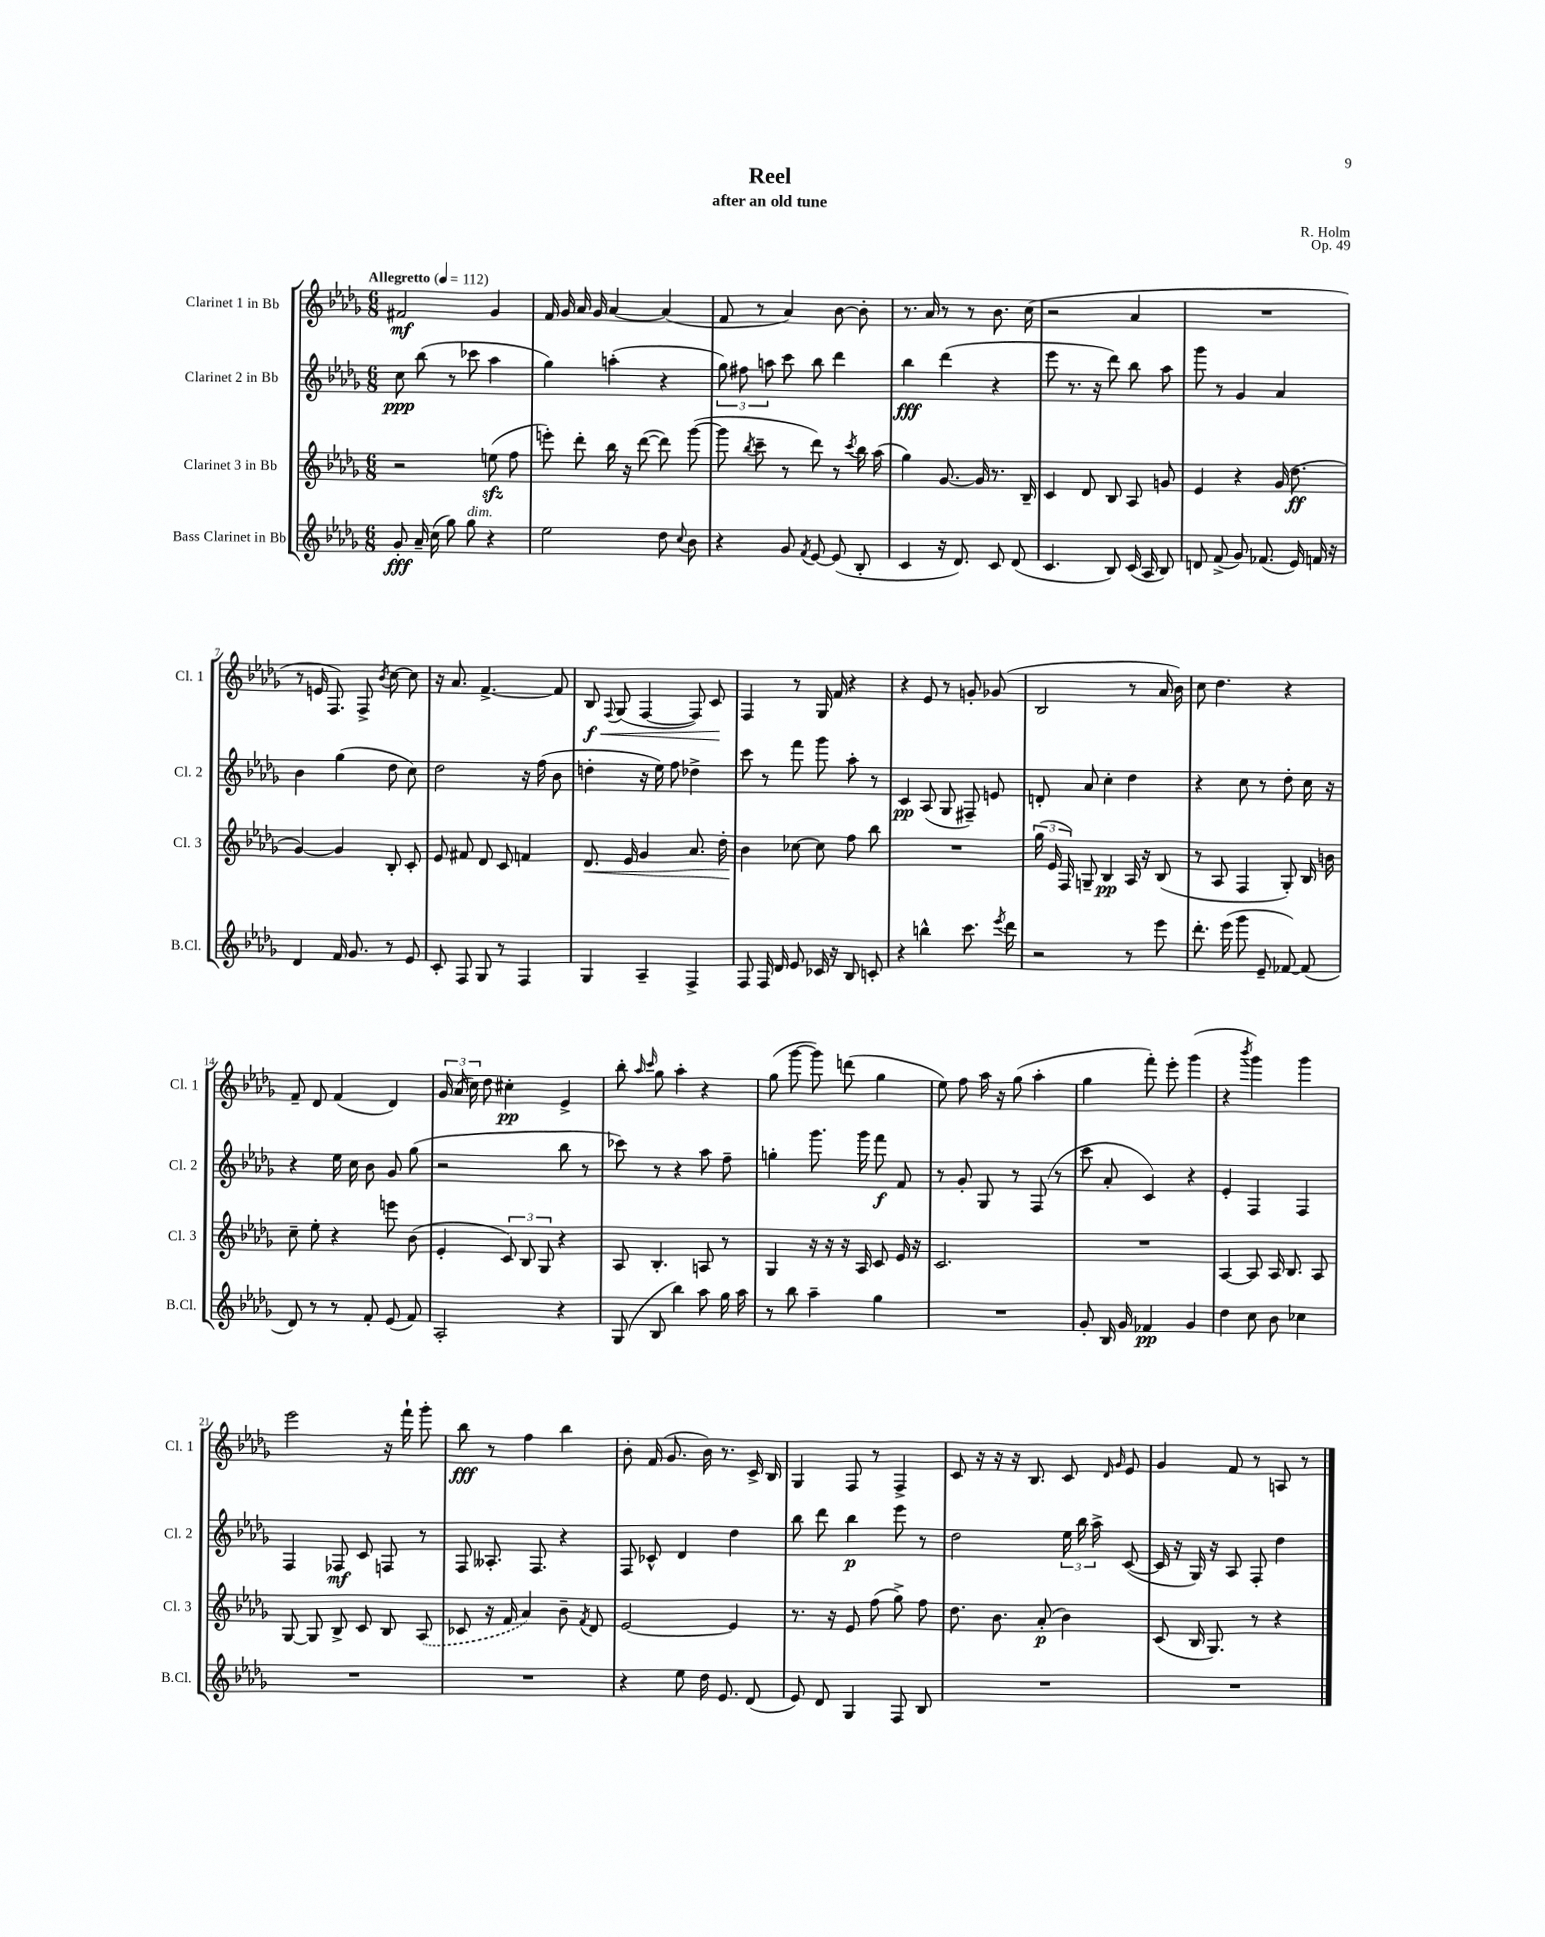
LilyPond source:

\header { title = "Reel" composer = "R. Holm" subtitle = "after an old tune" opus = "Op. 49" }
<<
\new StaffGroup <<
\new Staff = "s0" \with { instrumentName = "Clarinet 1 in Bb" shortInstrumentName = "Cl. 1" } {
    \clef treble \key des \major \numericTimeSignature \time 6/8 \tempo "Allegretto" 4 = 112
    \autoBeamOff fis'2\mf ges'4 |
    f'16 ges'16 aes'16 ges'16 aes'4~ aes'4( |
    f'8 r8 aes'4) bes'8~ bes'8-. |
    r8. aes'16 r8 r8 bes'8. c''16( |
    r2 aes'4 |
    R2. |
    r8 e'16 f8.) f8-> \acciaccatura { bes'8 } c''8~ c''8 |
    r16 aes'8. f'4.~-> f'8 |
    bes8\f\< \appoggiatura { f8 } ges8( f4~ f8) c'8\! |
    f4 r8 ges16 f'16 r4 |
    r4 ees'8 r8 g'8-. ges'8( |
    bes2 r8 aes'16 bes'16) |
    c''8 des''4. r4 |
    f'8-- des'8 f'4( des'4) |
    \tuplet 3/2 { ges'16 aes'16( c''16) } des''8 cis''4-.\pp ees'4-> |
    bes''8-. \grace { aes''16 c'''16 } ges''8 aes''4-. r4 |
    ges''8( ges'''8~ ges'''8) d'''8( ges''4 |
    ees''8) f''8 aes''16 r16 ges''8( aes''4-. |
    ges''4 f'''8-.) ees'''8-. ges'''4( |
    r4 \acciaccatura { bes'''8 } ges'''4) ges'''4 |
    ees'''2 r16 f'''16-! ges'''8-. |
    bes''8\fff r8 f''4 bes''4 |
    bes'8-. f'16( ges'8. bes'16) r8. c'16-> bes16 |
    ges4 f8 r8 f4-> |
    c'8 r16 r16 r16 bes8. c'8 \grace { des'16 ges'16 } ees'8 |
    ges'4 f'8 r8 a8 r8 \bar "|." |
}
\new Staff = "s1" \with { instrumentName = "Clarinet 2 in Bb" shortInstrumentName = "Cl. 2" } {
    \clef treble \key des \major \numericTimeSignature \time 6/8
    \autoBeamOff c''8\ppp bes''8( r8 ces'''8 aes''4 |
    ges''4) a''4-.( r4 |
    \tuplet 3/2 { ges''8) fis''8 a''8 } c'''8 bes''8 des'''4 |
    bes''4\fff des'''4( r4 |
    ees'''8 r8. r16 des'''8) bes''8 aes''8 |
    ges'''8 r8 ges'4 aes'4 |
    bes'4 ges''4( des''8 c''8) |
    des''2 r16 f''16( bes'8 |
    d''4-. r16 ees''16) f''8 des''4-> |
    c'''8 r8 f'''8 ges'''8 aes''8-. r8 |
    c'4\pp aes8( ges8 fis8--) e'8 |
    d'8-. aes'8 c''4-. des''4 |
    r4 c''8 r8 des''8-. c''16 r16 |
    r4 ees''16 c''16 bes'8 ges'8 ges''8( |
    r2 bes''8 r8 |
    ces'''8) r8 r4 aes''8 f''8-- |
    g''4-. ges'''8. ges'''16 f'''8\f f'8 |
    r8 ges'8-. ges8 r8 f8( r8 |
    c'''8 aes'8-. c'4) r4 |
    ees'4-. f4 f4 |
    f4 fes8\mf c'8 f8 r8 |
    f8 aeses8.-. f8. r4 |
    f8 ces'8-^ des'4 des''4 |
    bes''8 des'''8 bes''4\p ees'''8 r8 |
    des''2 \tuplet 3/2 { ees''16 bes''16 aes''16-> } c'8~( |
    c'16 r16 ges16) r16 aes8 f8-. des''4 \bar "|." |
}
\new Staff = "s2" \with { instrumentName = "Clarinet 3 in Bb" shortInstrumentName = "Cl. 3" } {
    \clef treble \key des \major \numericTimeSignature \time 6/8
    \autoBeamOff r2 e''8\sfz( f''8 |
    e'''8-.) des'''8-. bes''16 r16 des'''8~( des'''8) ges'''8~( |
    ges'''8 \acciaccatura { bes''8 } c'''8-- r8 des'''8) r8 \acciaccatura { c'''8 } bes''16 aes''16( |
    ges''4) ges'8.~ ges'16 r8. bes16-- |
    c'4 des'8 bes8 aes8 g'8 |
    ees'4 r4 ges'16( des''8.\ff |
    ges'4~) ges'4 bes8-. c'8-. |
    ees'8 fis'8 des'8 c'8 f'4 |
    des'8.\< ees'16 ges'4 aes'8. des''16-. |
    bes'4\! ces''8~ ces''8 f''8 bes''8 |
    R2. |
    \tuplet 3/2 { ges''16( ees'16 f16) } g8-- bes4\pp aes16 r16 bes8( |
    r8 aes8 f4 ges8-.) bes16 b'16 |
    c''8-- ees''8-. r4 e'''8 bes'8( |
    ees'4-. \tuplet 3/2 { c'8) bes8 ges8 } r4 |
    aes8 bes4.-. a8 r8 |
    ges4 r16 r16 r16 aes16 c'8 ees'16 r16 |
    c'2. |
    R2. |
    aes4~ aes8 aes16 bes8. aes8 |
    ges8~ ges8 bes8-> c'8 bes8 \once \slurDashed aes8( |
    ces'8 r16 f'16 aes'4) bes'8-- \acciaccatura { f'8 } des'8 |
    ees'2~ ees'4 |
    r8. r16 ees'8 f''8( ges''8->) f''8 |
    des''8. bes'8. aes'8-.\p( bes'4) |
    c'8( bes16 ges8.) r8 r4 \bar "|." |
}
\new Staff = "s3" \with { instrumentName = "Bass Clarinet in Bb" shortInstrumentName = "B.Cl." } {
    \clef treble \key des \major \numericTimeSignature \time 6/8
    \autoBeamOff ges'8-.\fff aes'16-- c''16( ges''8) ges''8^\markup { \italic "dim." } r4 |
    ees''2 des''8 \appoggiatura { c''8 } bes'8 |
    r4 ges'8 \acciaccatura { f'8 } ees'8~ ees'8( bes8-. |
    c'4 r16 des'8.) c'8 des'8( |
    c'4. bes8) c'16( aes16 bes8) |
    d'8 f'8->( ges'8) fes'8.( ees'16) f'16 r16 |
    des'4 f'16 ges'8. r8 ees'8 |
    c'8-. f8 ges8 r8 f4 |
    ges4 aes4-- f4-> |
    f8 f16 des'16 ees'8 ces'16 r16 bes8 c'8-. |
    r4 b''4-^ c'''8. \acciaccatura { ees'''8 } des'''16 |
    r2 r8 ees'''8 |
    des'''8.-. ees'''16( ges'''8 ees'8-- fes'8~) fes'8( |
    des'8) r8 r8 f'8-. ees'8( f'8) |
    aes2-. r4 |
    ges8( bes8 bes''4) aes''8 ges''16 aes''16 |
    r8 bes''8 aes''4-- ges''4 |
    R2. |
    ges'8-. bes16 ges'16 fes'4\pp ges'4 |
    des''4 c''8 bes'8 ces''4 |
    R2. |
    R2. |
    r4 ees''8 des''16 ees'8. des'8( |
    ees'8) des'8 ges4 f8 bes8 |
    R2. |
    R2. \bar "|." |
}
>>
>>
